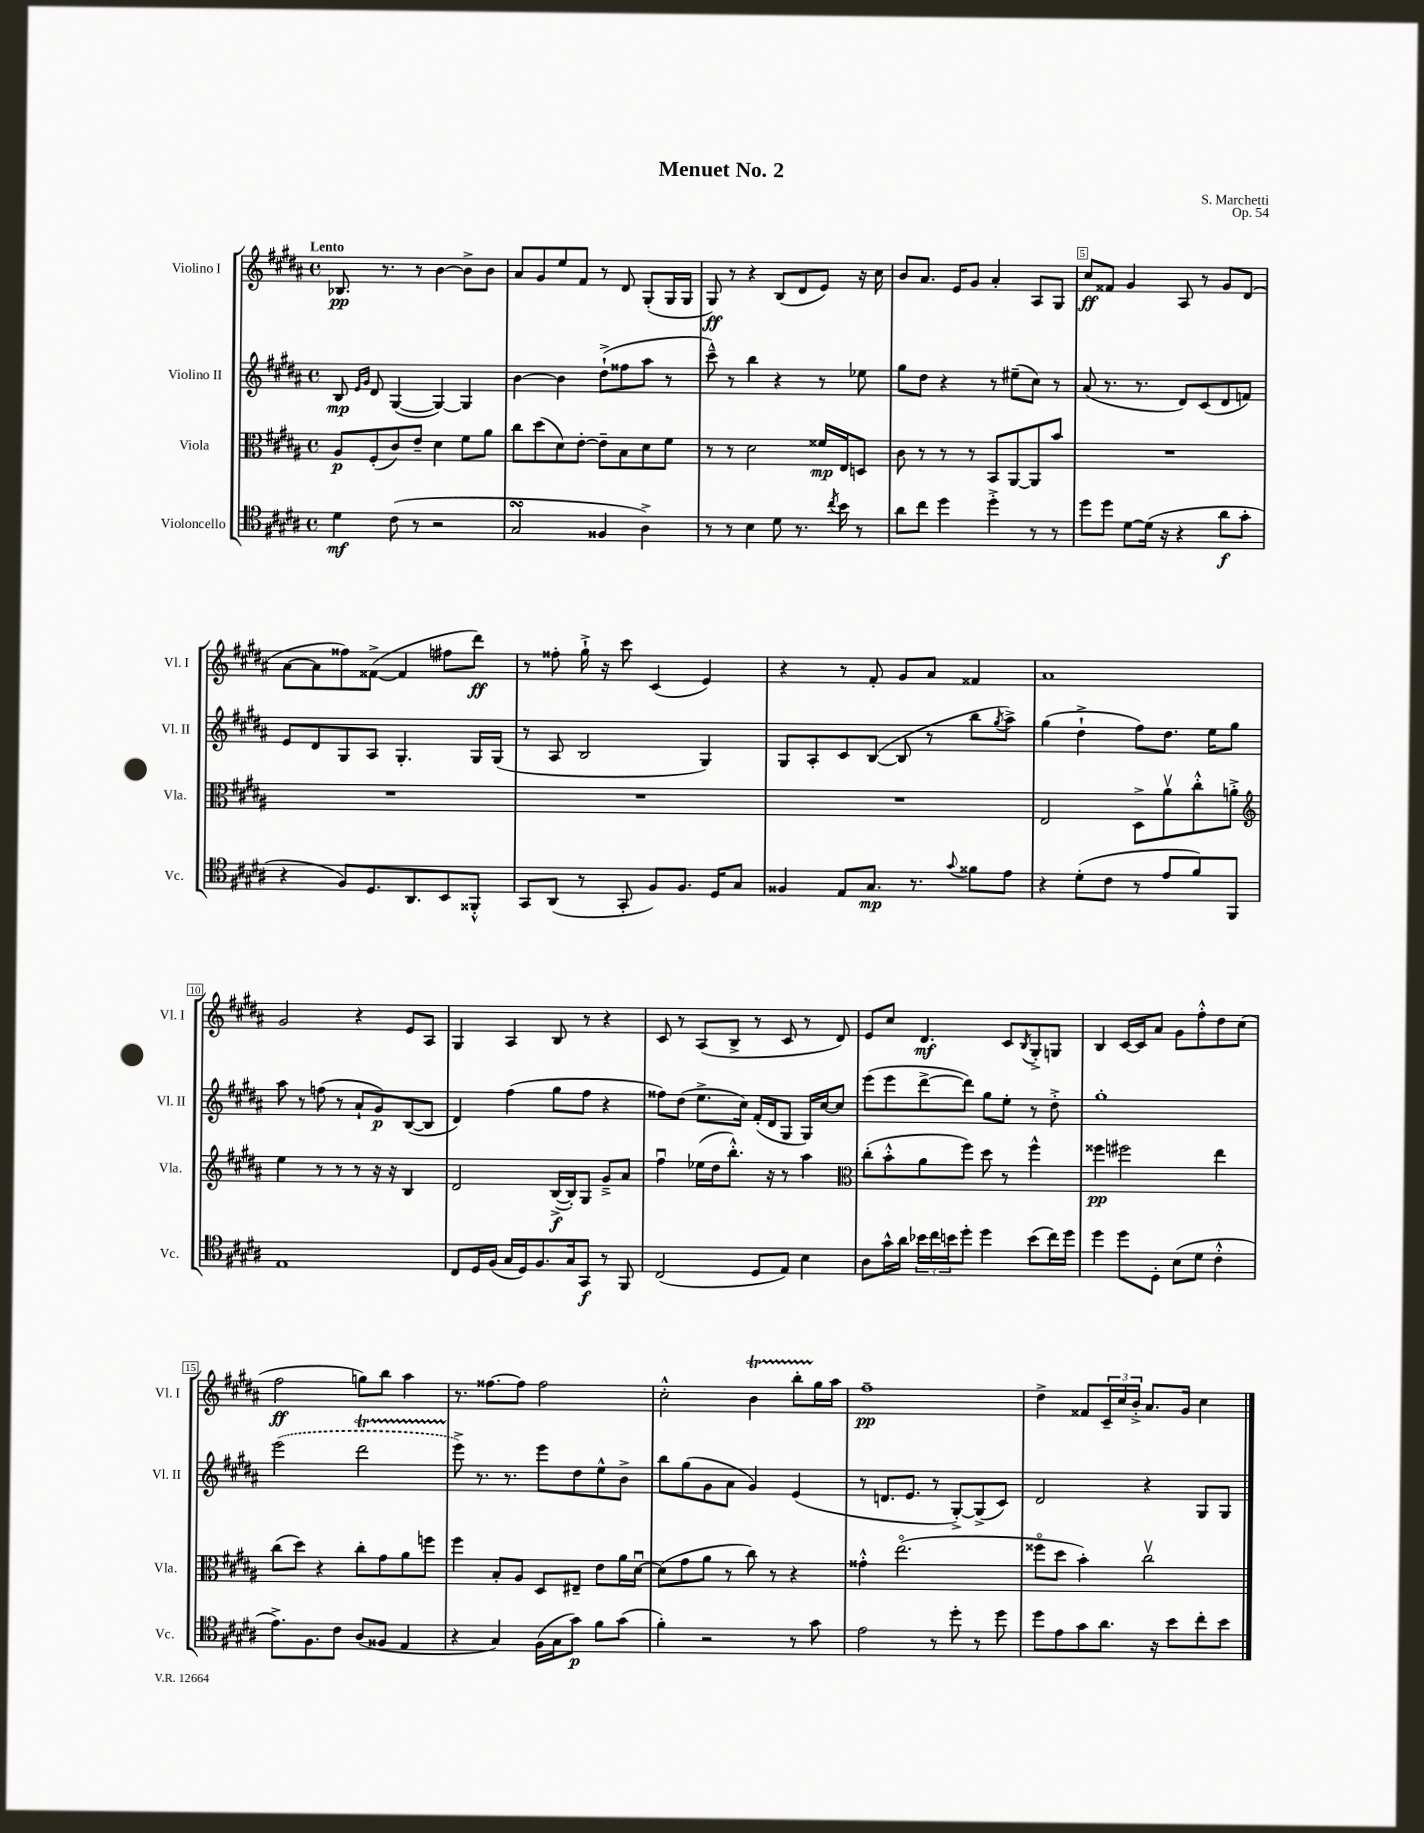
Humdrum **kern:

**kern	**kern	**kern	**kern
*staff4	*staff3	*staff2	*staff1
*clefC4	*clefC3	*clefG2	*clefG2
*k[f#c#g#d#a#]	*k[f#c#g#d#a#]	*k[f#c#g#d#a#]	*k[f#c#g#d#a#]
*M4/4	*M4/4	*M4/4	*M4/4
*met(c)	*met(c)	*met(c)	*met(c)
4d#	8A#	8B	8.B-
.	.	16qqe	.
.	.	16qqg#	.
.	(8F#'	8d#	.
.	.	.	8.r
(8c#	8c#)	([4G#	.
8r	8e~	.	8r
2r	4d#	4G#_)	[4b
.	8f#	4G#]	8b^]
.	8a#	.	8b
=	=	=	=
2G#	8cc#	[4b	8a#
.	(8dd#	.	8g#
.	8d#)	4b]	8ee
.	[8e'	.	8f#
4F##	8e~]	(8dd#`^	8r
.	8B	8ff##	8d#
4A#^)	8d#	8aa#	(8G#'
.	8f#	8r	16G#
.	.	.	16G#
=	=	=	=
8r	8r	8ccc#~^^)	8G#)
8r	8r	8r	8r
4B	2d#	4bb	4r
8d#	.	4r	(8B
8.r	.	.	8d#
.	16f##	8r	8e)
8qcc#	.	.	.
16b	16E	.	.
8r	8D	8ee-	16r
.	.	.	16cc#
=	=	=	=
8a#	8c#	8gg#	8b
8cc#	8r	8dd#	8.a#
4dd#	8r	4r	.
.	.	.	16e
.	8r	.	8g#
4dd#'^	8BB	8r	4a#'
.	[8AA#	(8ee#~	.
8r	8AA#]	8cc#)	8A#
8r	8b	8r	8G#
=	=	=	=
8dd#	1r	(8a#	8cc#
8dd#	.	8.r	8f##
[8d#	.	.	4g#
.	.	8.r	.
(16d#]	.	.	.
16r	.	.	.
4r	.	8d#)	8A#
.	.	(8c#	8r
8a#	.	8d#	8g#
8g#'	.	8f)	(8d#
=	=	=	=
4r	1r	8e	[8a#
.	.	8d#	8a#]
8F#)	.	8G#	8ff##)
8.D#	.	8A#	([8f##^
.	.	4.G#'	4f##]
8.AA#	.	.	.
8BB	.	.	8ff#
8FF##'^^	.	16G#	8ddd#)
.	.	(16G#	.
=	=	=	=
8GG#	1r	8r	8r
(8AA#	.	8A#	8ff##'
8r	.	2B	16gg#`^
.	.	.	16r
8GG#'	.	.	8ccc#
8F#)	.	.	(4c#
8.F#	.	.	.
.	.	4G#)	4e)
16D#	.	.	.
8G#	.	.	.
=	=	=	=
4F##	1r	8G#	4r
.	.	8A#'	.
8E	.	8c#	8r
8.G#	.	([8B	8f#'
.	.	8B]	8g#
8.r	.	.	.
.	.	8r	8a#
8qqg#	.	.	.
8f##	.	8bb	4f##
.	.	8qgg#	.
8e	.	8aa#^)	.
=	=	=	=
4r	2E	(4gg#	1a#
(8d#'	.	4dd#`^	.
8c#	.	.	.
8r	8D#^	8ff#)	.
8e	8a#v	8.dd#	.
8f#)	8cc#'^^	.	.
.	.	16ee	.
8FF#	8a'^	8gg#	.
=	=	=	=
*	*clefG2	*	*
1E	4ee	8aa#	2g#
.	.	8r	.
.	8r	(8ff	.
.	8r	8r	.
.	8r	8a#`	4r
.	16r	8g#)	.
.	16r	.	.
.	4B	([8B	8e
.	.	8B]	8A#
=	=	=	=
8C#	2d#	4d#)	4G#
16D#	.	.	.
(16F#	.	.	.
16G#	.	(4ff#	4A#
16D#)	.	.	.
8.F#	.	.	.
.	([16B^	8gg#	8B
16G#	16B'])	.	.
8GG#	8G#	8ff#	8r
8r	8g#~^	4r	4r
8FF#	8a#	.	.
=	=	=	=
(2C#	4ff#u	8ff##)	8c#
.	.	(8dd#	8r
.	(16ee-	8.ee^	(8A#
.	16dd#	.	.
.	8.bb'^^)	.	8B^
.	.	16cc#)	.
8D#	.	(16f#'	8r
.	16r	16d#	.
8E)	8r	8G#	8c#
4B	4aa#	16G#)	8r
.	.	[16cc#	.
.	.	8cc#]	8d#)
=	=	=	=
*	*clefC3	*	*
8A#	(8cc#'	(8eee	8e
16g#^^	8b'^^	8eee	8cc#
16a#	.	.	.
24b-	8a#	[8ddd#^	4.d#
24cc#	.	.	.
24b	.	.	.
8dd#'	8ff#)	8ddd#])	.
4dd#	8dd#	8gg#	.
.	8r	8ee'	8c#
.	.	.	8qB
(8b	4ff#^^	8r	8G#'^
16cc#)	.	8dd#'^	8G
16dd#	.	.	.
=	=	=	=
4dd#	4ff##	1gg#'	4B
8dd#	2ff#	.	[16c#
.	.	.	16c#]
8D#'	.	.	8a#
(8B	.	.	8g#
8d#	.	.	8ff#'^^
4c#'^^	4ee	.	8dd#
.	.	.	(8cc#
=	=	=	=
8.e^)	(8cc#	(2eee	2ff#
.	8dd#)	.	.
8.F#	.	.	.
.	4r	.	.
8c#	.	.	.
(8A#	8cc#'	2ddd#	8gg)
8F##	8g#	.	8bb
4E	8a#	.	4aa#
.	8ff	.	.
=	=	=	=
4r	4ff#	8eee^)	8.r
.	.	8.r	.
.	.	.	[8.ff##
4G#)	8B'	.	.
.	.	8.r	.
.	8A#	.	8ff##]
(16F#	8D#	8eee	2ff##
16G#	.	.	.
8g#)	8E#~	8dd#	.
8f#	8e	8ee^^	.
(8g#	16a#	8b^	.
.	[16d#u	.	.
=	=	=	=
4f#')	(8d#]	8bb	2cc#'^^
.	8g#	(8gg#	.
2r	8a#	8g#	.
.	8r	8a#	.
.	8cc#)	4g#)	4b
.	8r	.	.
8r	4r	(4e	8bb'
8g#	.	.	16gg#
.	.	.	16aa#
=	=	=	=
2e	4g##'^^	8r	1ff#~
.	.	8.d	.
.	(2.eeo	.	.
.	.	8.e	.
8r	.	8r	.
8dd#'	.	[8G#'^)	.
8r	.	(8G#^]	.
8dd#	.	8c#)	.
=	=	=	=
8dd#	8ff##o	2d#	4dd#^
8e	8dd#	.	.
8g#	4b')	.	8f##
8.a#	.	.	24c#~
.	.	.	24cc#
.	.	.	24b'^
.	2cc#v	4r	8.a#
16r	.	.	.
8b	.	.	.
.	.	.	16g#
8cc#'	.	8G#	4cc#
8b	.	8G#	.
==	==	==	==
*-	*-	*-	*-
